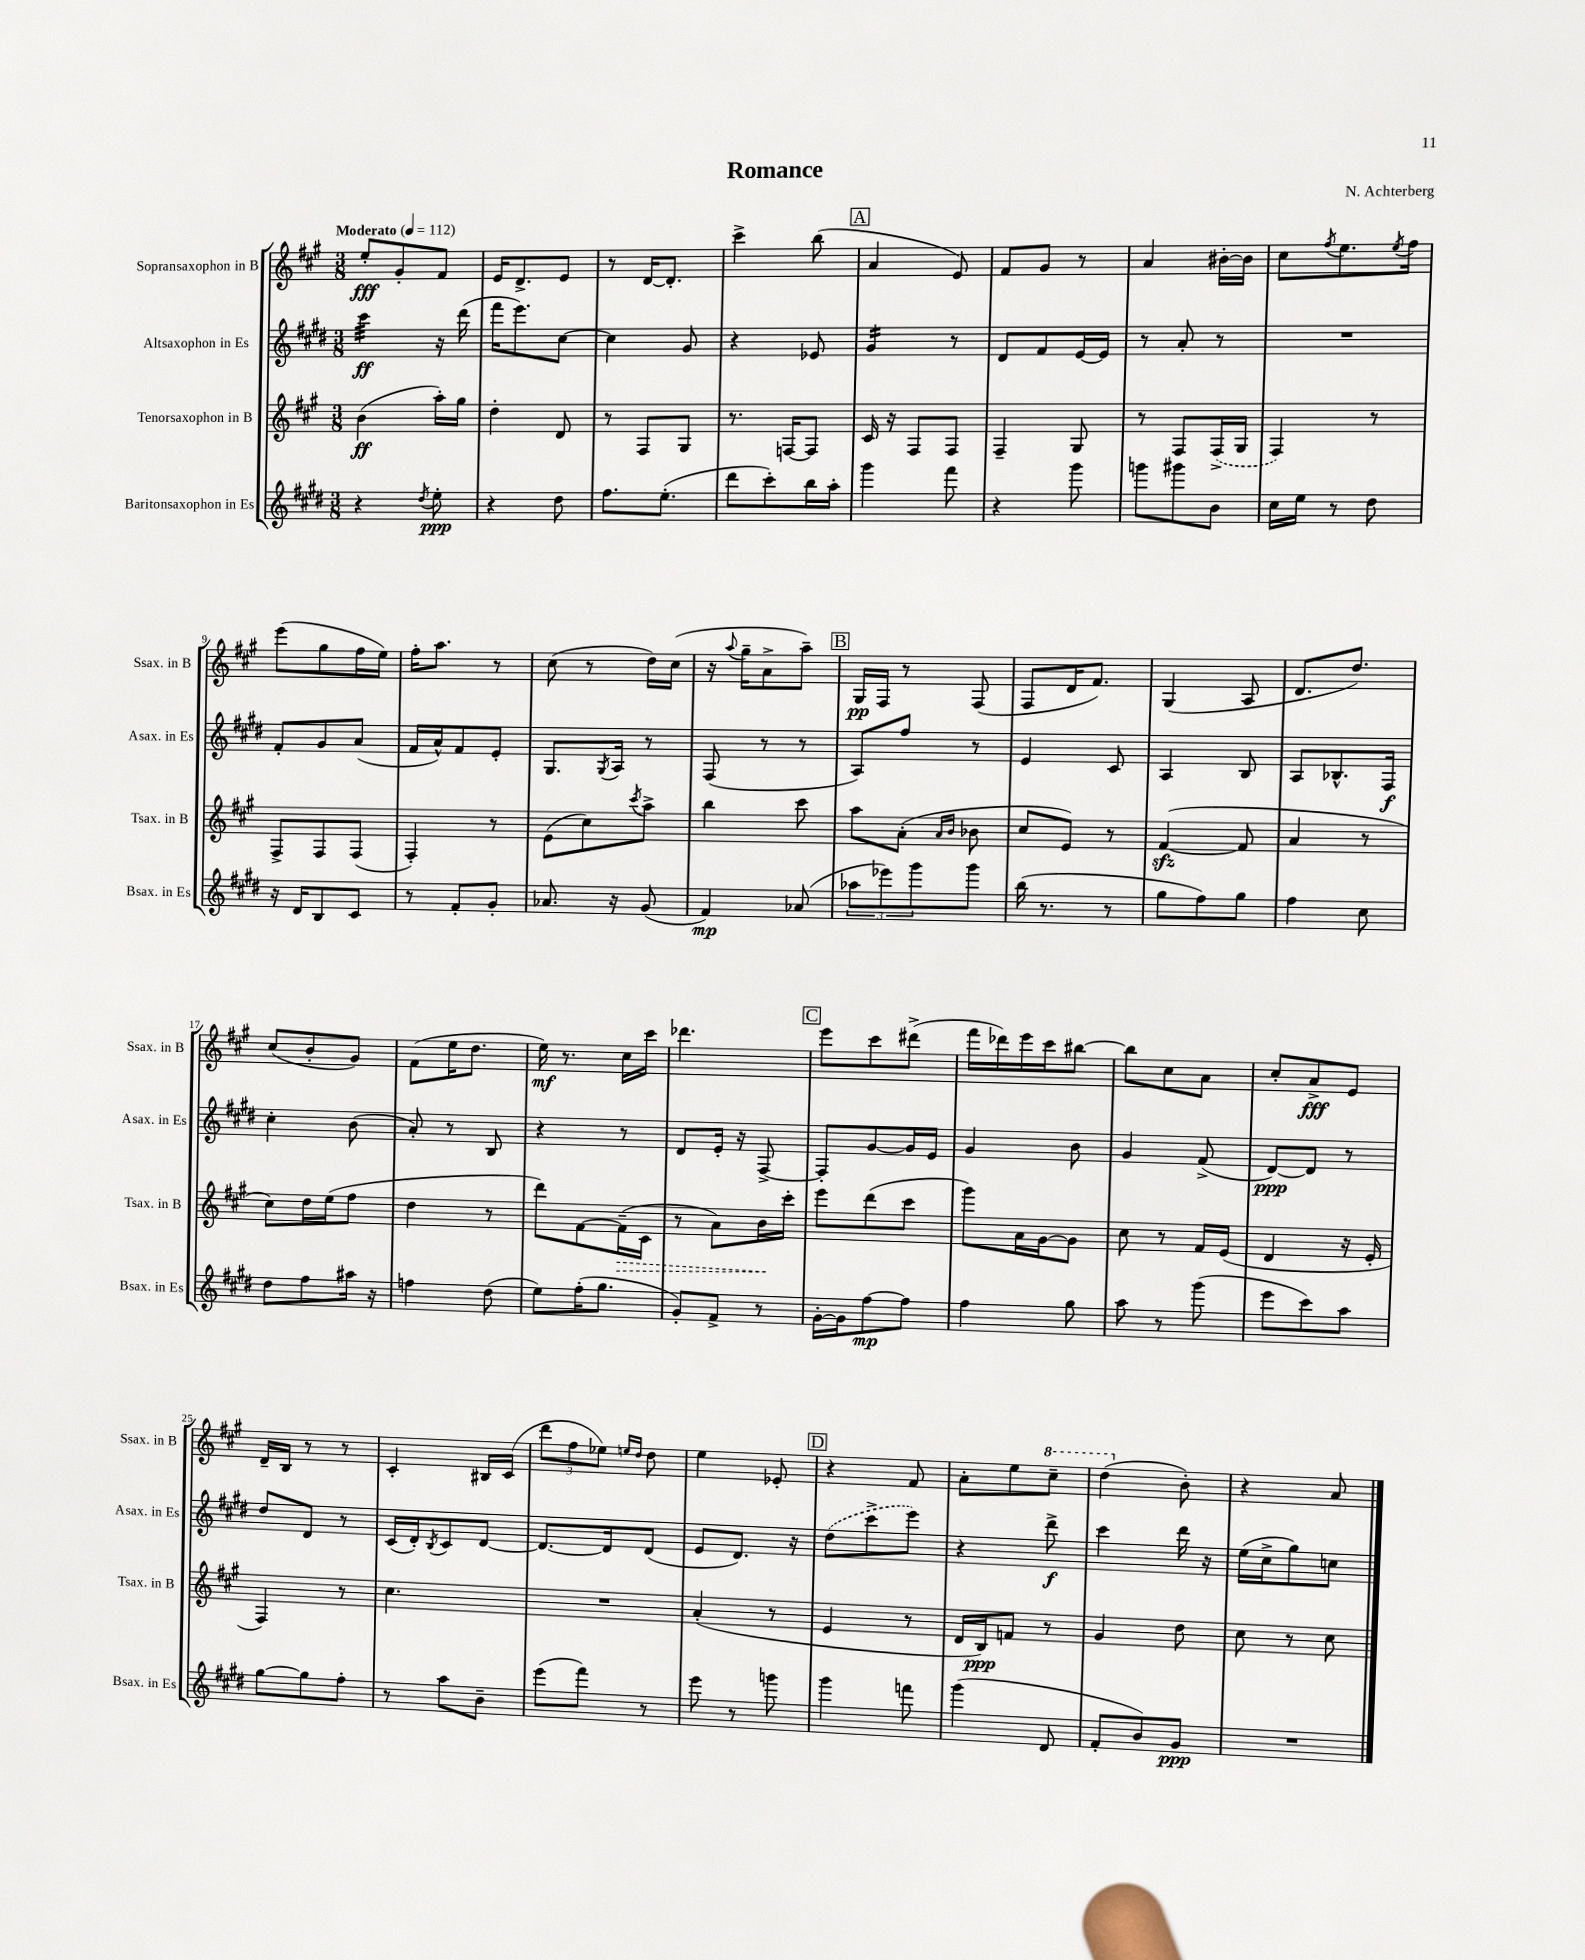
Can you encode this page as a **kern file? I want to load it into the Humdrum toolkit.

**kern	**kern	**kern	**kern
*staff4	*staff3	*staff2	*staff1
*clefG2	*clefG2	*clefG2	*clefG2
*k[f#c#g#d#]	*k[f#c#g#]	*k[f#c#g#d#]	*k[f#c#g#]
*M3/8	*M3/8	*M3/8	*M3/8
*MM112	*MM112	*MM112	*MM112
4r	(4b	4ccc#	8ee'
.	.	.	8g#'
8qdd#	.	.	.
8ee'	16aa')	16r	8f#
.	16gg#	(16ddd#	.
=	=	=	=
4r	4dd'	16fff#	16e
.	.	8.eee)	8.d^
8dd#	8d	[8cc#	8e
=	=	=	=
8.ff#	8r	4cc#]	8r
.	8F#	.	[16d
(8.ee'	.	.	8.d']
.	8G#	8g#	.
=	=	=	=
8ddd#	8.r	4r	4ccc#^
8ccc#')	.	.	.
.	[16F	.	.
16bb	8F]	8e-	(8bb
16aa'	.	.	.
=	=	=	=
4ggg#	16c#	4g#	4a
.	16r	.	.
.	8F#	.	.
8fff#	8F#	8r	8e)
=	=	=	=
4r	4F#~	8d#	8f#
.	.	8f#	8g#
8ggg#	8G#	[16e	8r
.	.	16e]	.
=	=	=	=
8ggg	8r	8r	4a
8ggg#	8F#	8a'	.
8b	(16F#^	8r	[16b#'
.	16G#	.	16b#]
=	=	=	=
16cc#	4F#)	4.r	8cc#
16ee	.	.	.
.	.	.	8qff#
8r	.	.	8.ee
8dd#	8r	.	.
.	.	.	8qee
.	.	.	16ff#
=	=	=	=
16r	8F#^	8f#'	(8eee
16d#	.	.	.
8B	8F#	8g#	8gg#
8c#	(8F#	(8a	16ff#
.	.	.	16ee)
=	=	=	=
8r	4F#')	16f#	16ff#'
.	.	16a^^)	8.aa
8f#'	.	8f#	.
8g#'	8r	8e'	8r
=	=	=	=
8.a-	(8e	8.G#	(8cc#
.	8cc#)	.	8r
.	.	8qG#	.
16r	.	16A	.
.	8qccc#	.	.
(8g#	8aa^	8r	16dd)
.	.	.	(16cc#
=	=	=	=
4f#)	4bb	(8F#	16r
.	.	.	8qqaa
.	.	.	16gg#~
.	.	8r	8a^
(8a-	8ccc#	8r	8aa~)
=	=	=	=
12aa-	8aa	8A)	16G#
.	.	.	16F#
12eee-)	.	.	.
.	(8a'	8ff#	8r
12ggg#	.	.	.
.	16qqa	.	.
.	16qqb	.	.
8ggg#	8b-	8r	(8F#
=	=	=	=
(16bb	8cc#	4e	8F#
8.r	.	.	.
.	8e)	.	16d
.	.	.	8.f#)
8r	8r	8c#	.
=	=	=	=
8gg#	([4f#	4A	(4G#
8ff#)	.	.	.
8gg#	8f#]	8B	8A
=	=	=	=
4ff#	4a	8A	8.d
.	.	8.B-^^	.
.	.	.	8.dd)
8cc#	8r	.	.
.	.	16F#	.
=	=	=	=
8dd#	8cc#)	4cc#'	(8cc#
8ff#	16dd	.	8b'
.	(16ee	.	.
16aa#	8ff#	(8b	8g#)
16r	.	.	.
=	=	=	=
4ff	4dd	8a')	(8f#
.	.	8r	16ee
.	.	.	8.dd
(8dd#	8r	8B	.
=	=	=	=
8ee)	8ddd)	4r	16ee)
.	.	.	8.r
(16ff#'	[8f#	.	.
8.gg#	.	.	.
.	(16f#~]	8r	16cc#
.	16c#	.	16ccc#
=	=	=	=
8g#')	8r	8d#	4.ddd-
8f#^	8a)	16e'	.
.	.	16r	.
8r	16b	[8F#^	.
.	16ccc#'	.	.
=	=	=	=
[16g#'	8eee	8F#']	8eee
16g#]	.	.	.
[8ff#	(8ddd	[8g#	8ccc#
8ff#]	8ccc#	16g#]	(8ddd#^
.	.	16e	.
=	=	=	=
4ff#	8ggg#)	4g#	16fff#
.	.	.	16ddd-)
.	16a	.	16eee
.	[16g#	.	16ccc#
8gg#	8g#]	8b	[8bb#
=	=	=	=
8aa	8cc#	4g#	8bb#]
8r	8r	.	8cc#
(8ggg#	16f#	(8f#^	8a
.	(16e	.	.
=	=	=	=
8eee	4d	[8d#)	8cc#'
8ccc#)	.	8d#]	8a^
8aa	16r	8r	8e
.	16e'	.	.
=	=	=	=
[8gg#	4F#)	8dd#	16d~
.	.	.	16B
8gg#]	.	8d#	8r
8ff#'	8r	8r	8r
=	=	=	=
8r	4.cc#	(16c#	4c#'
.	.	16d#')	.
.	.	8qB	.
8aa	.	8c#	.
8b~	.	[8d#	16B#
.	.	.	(16c#
=	=	=	=
(8eee	4.r	8.d#_	12ddd
.	.	.	12ff#
8fff#)	.	.	.
.	.	.	12ee-)
.	.	16d#]	.
.	.	.	16qqee
.	.	.	16qqdd
8r	.	(8d#	8dd
=	=	=	=
8eee	(4a'	8e	4ee
8r	.	8.d#)	.
8ggg	8r	.	8e-'
.	.	16r	.
=	=	=	=
4ggg#	4e	(8dd#	4r
.	.	8ccc#^	.
8fff	8r	8eee)	8f#
=	=	=	=
(4ggg#	16d	4r	8a'
.	16B)	.	.
.	8f	.	8ee
8d#	8r	8ddd#^	8ccc#~
=	=	=	=
8f#'	4g#	4ccc#	(4ddd
8b)	.	.	.
8g#	8dd	16ddd#	8b')
.	.	16r	.
=	=	=	=
4.r	8cc#	(16ee	4r
.	.	16cc#^	.
.	8r	8gg#)	.
.	8cc#	8cc	8a
==	==	==	==
*-	*-	*-	*-
